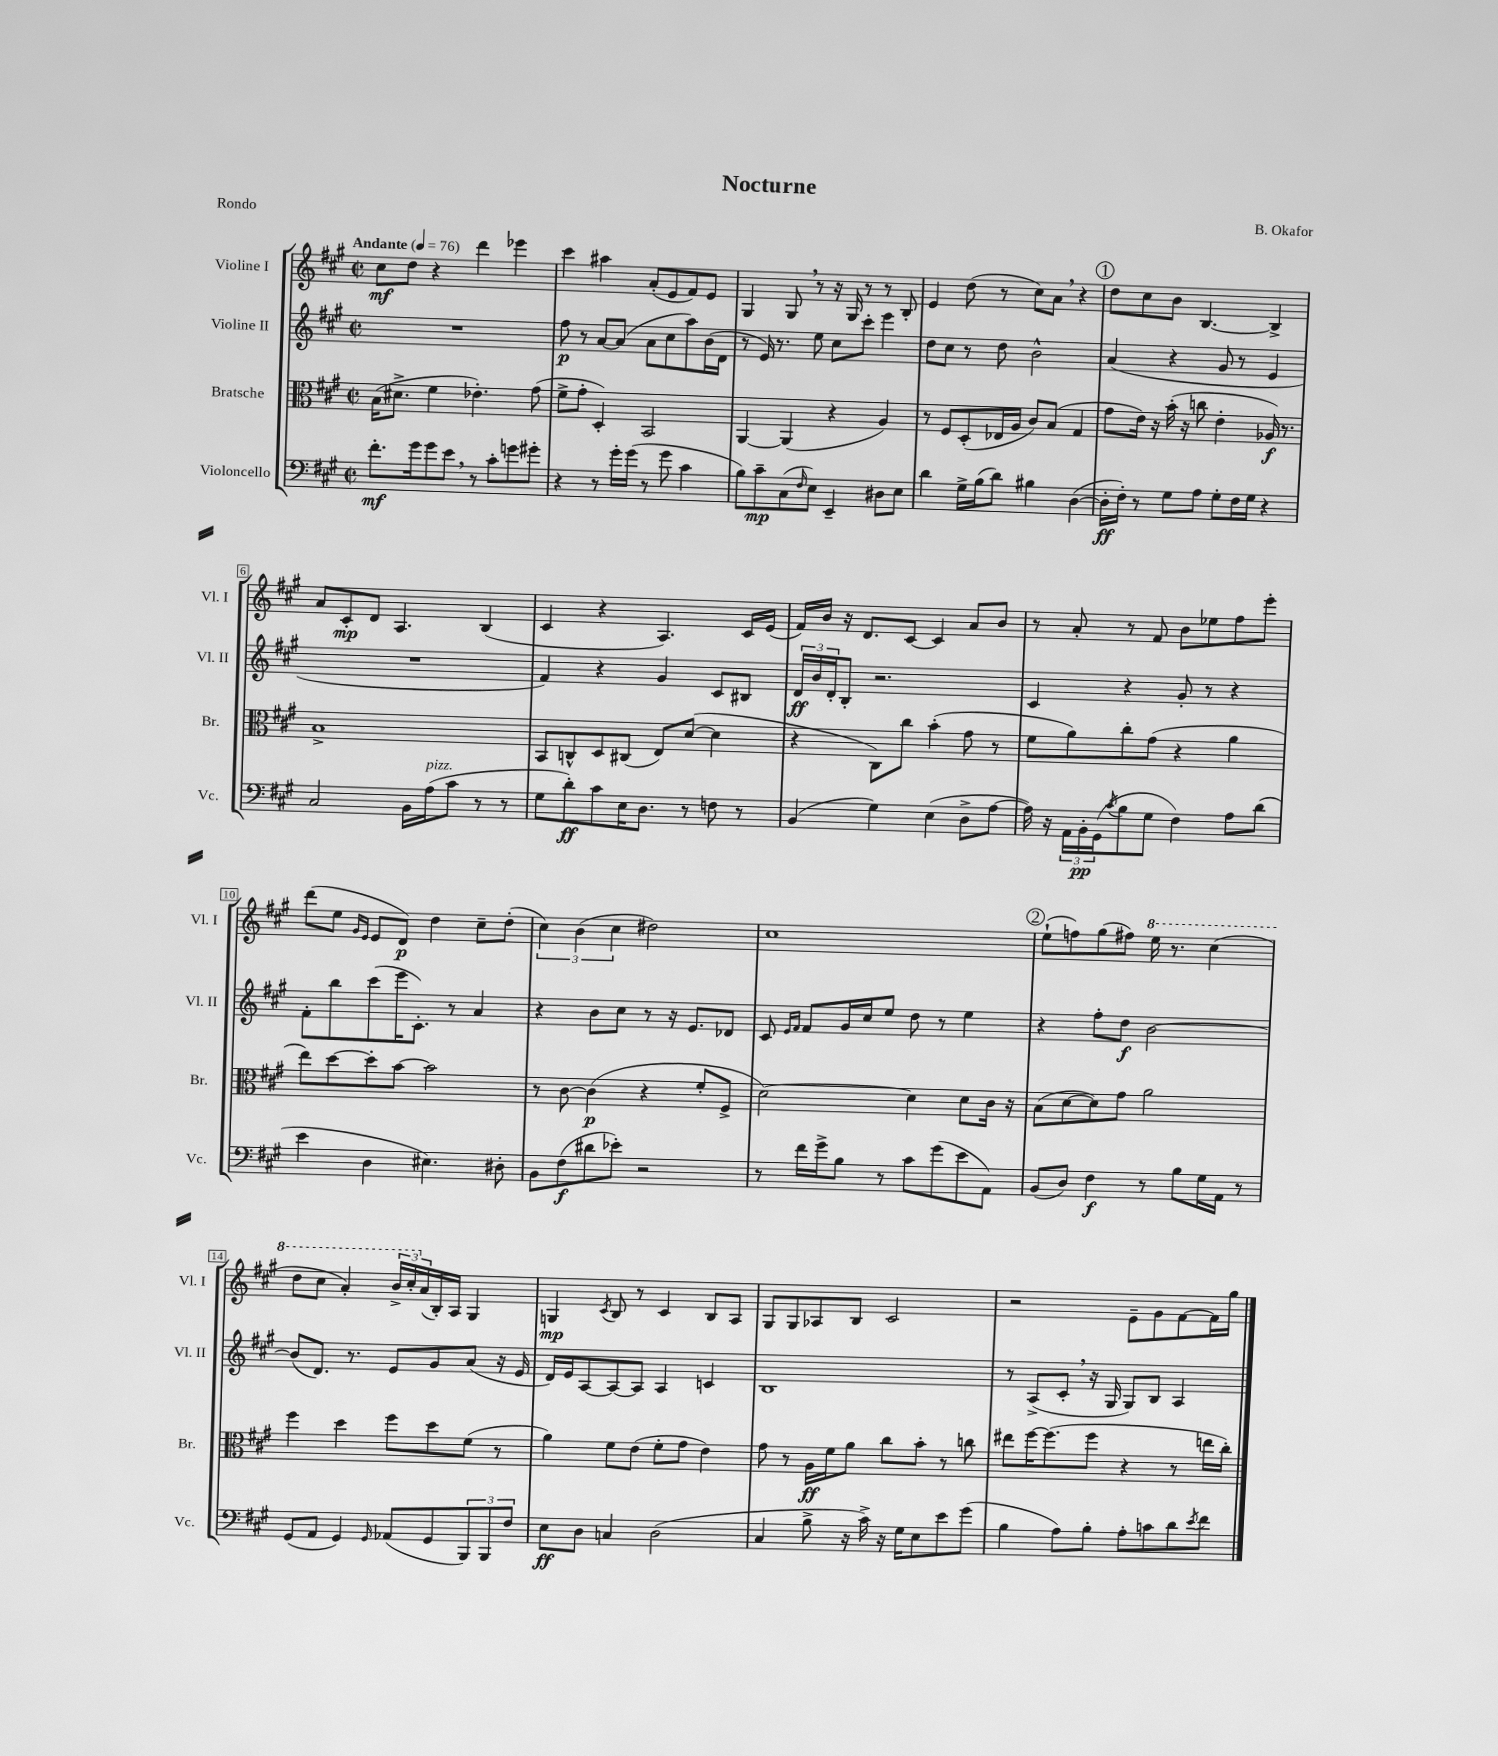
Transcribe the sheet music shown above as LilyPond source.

\header { title = "Nocturne" composer = "B. Okafor" piece = "Rondo" }
<<
\new StaffGroup <<
\new Staff = "s0" \with { instrumentName = "Violine I" shortInstrumentName = "Vl. I" } {
    \clef treble \key a \major \defaultTimeSignature \time 2/2 \tempo "Andante" 4 = 76
    cis''8\mf d''8 r4 d'''4 ees'''4 |
    cis'''4 ais''4 a'8-.( e'8 fis'8) e'8 |
    gis4 gis8 \breathe r8 r16 gis16 r8 r8 b8-. |
    e'4 d''8( r8 cis''8) a'8 \breathe r4 |
    \mark \markup { \circle "1" } d''8 cis''8 b'8 b4.~ b4-> |
    a'8 cis'8-.\mp d'8 a4. b4( |
    cis'4 r4 a4.) cis'16 e'16( |
    fis'16) b'16 r16 d'8. cis'8~ cis'4 a'8 b'8 |
    r8 a'8-. r8 fis'8 b'8 ees''8 fis''8 e'''8-. |
    d'''8( e''8 \grace { gis'16 e'16 } e'8 d'8\p) d''4 cis''8-- d''8-.( |
    \tuplet 3/2 { cis''4) b'4( cis''4 } dis''2) |
    cis''1 |
    \mark \markup { \circle "2" } e''8-!( f''8) gis''8( fis''8) \ottava #1 e'''16 r8. cis'''4( |
    d'''8 cis'''8 a''4-.) \tuplet 3/2 { b''16-> cis'''16-. \ottava #0 a'16( } b16-.) a16 gis4 |
    g4\mp \acciaccatura { cis'8 } b8 r8 cis'4 b8 a8 |
    gis8 gis8 aes8 b8 cis'2 |
    r2 e'8-- gis'8 fis'8~ fis'16 gis''16 \bar "|." |
}
\new Staff = "s1" \with { instrumentName = "Violine II" shortInstrumentName = "Vl. II" } {
    \clef treble \key a \major \defaultTimeSignature \time 2/2
    R1 |
    fis''8\p r8 a'8~ a'8( a'8 cis''8 a''8) b'16( d'16 |
    r8 e'16) r8. e''8 cis''8 cis'''8-. e'''4 |
    d''8 cis''8 r8 d''8 b'2-^ |
    \mark \markup { \circle "1" } a'4( r4 gis'8 r8 e'4 |
    R1 |
    fis'4) r4 gis'4 cis'8 bis8 |
    \tuplet 3/2 { d'16\ff b'16 d'16-. } b8-. r2. |
    cis'4 r4 gis'8-. r8 r4 |
    fis'8-. b''8 cis'''8( e'''16 cis'8.-.) r8 a'4 |
    r4 b'8 cis''8 r8 r16 e'8. des'8 |
    cis'8 \grace { e'16 fis'16 } fis'8 gis'16 cis''16 e''8 d''8 r8 e''4 |
    \mark \markup { \circle "2" } r4 fis''8-. d''8\f b'2~ |
    b'8( d'8.) r8. e'8 gis'8 a'8( r16 e'16 |
    d'16) e'16 a8~ a8~ a8 a4 c'4 |
    b1 |
    r8 a8->( cis'8-. \breathe r16 gis16 gis8) b8 a4 \bar "|." |
}
\new Staff = "s2" \with { instrumentName = "Bratsche" shortInstrumentName = "Br." } {
    \clef alto \key a \major \defaultTimeSignature \time 2/2
    b16( dis'8.-> fis'4 ees'4.-.) gis'8( |
    fis'8-> gis'8-. d4-.) b,2 |
    a,4~ a,4( r4 a4) |
    r8 fis8 d8-.( ees16 a16 cis'8) b8( gis4 |
    \mark \markup { \circle "1" } gis'8 e'16) r16 b'16-.( r16 c''8 e'4-. aes16\f) r8. |
    b1-> |
    b,8 c8-^ d8 cis8( e8) d'8~( d'4 |
    r4 cis8) cis''8 b'4-.( gis'8 r8 |
    fis'8 a'8) cis''8-. gis'8( r4 a'4 |
    e''8) d''8~ d''8-. b'8~ b'2 |
    r8 cis'8~ cis'4\p( r4 fis'8-. fis8-> |
    d'2~) d'4 d'8 cis'16 r16 |
    \mark \markup { \circle "2" } b8( d'8~ d'8) gis'8 a'2 |
    fis''4 d''4 fis''8 d''8 fis'8( r8 |
    a'4) fis'8 e'8( fis'8-. gis'8 e'4) |
    gis'8 r8 a16\ff fis'16 a'8 cis''8 b'8-. r8 c''8 |
    eis''8 fis''16~ fis''8.( fis''8 r4 r8 e''16 cis''16-.) \bar "|." |
}
\new Staff = "s3" \with { instrumentName = "Violoncello" shortInstrumentName = "Vc." } {
    \clef bass \key a \major \defaultTimeSignature \time 2/2
    fis'8.-.\mf gis'16 gis'8 e'8 \breathe r8 cis'8-. g'8 gis'8-. |
    r4 r8 gis'16-. gis'16( r8 gis'8 cis'4 |
    b8) cis'8--\mp cis8( \grace { fis16 } e8) e,4-- dis8 e8 |
    d'4 gis16-> b16( d'8) bis4 d4~( |
    \mark \markup { \circle "1" } d16-.\ff fis16-.) r8 gis8 a8 gis8-. fis16 gis16 r4 |
    cis2 b,16 a16^\markup { \italic "pizz." }( cis'8 r8 r8 |
    gis8 d'8-.\ff) cis'8 e16 d8. r8 f8 r8 |
    b,4( gis4) e4( d8-> a8~ |
    a16) r16 \tuplet 3/2 { a,16 b,16-.\pp gis,16( } \acciaccatura { cis'8 } b8 gis8 fis4) a8 d'8( |
    e'4 d4 eis4.) dis8-. |
    b,8 fis8\f( dis'8 ees'8-.) r2 |
    r8 fis'16 gis'16-> b8 r8 cis'8 gis'8( e'8 a,8) |
    \mark \markup { \circle "2" } b,8( d8) fis4\f r8 b8 gis16 a,16 r8 |
    gis,8( a,8 gis,4) \grace { gis,16 } aes,8( gis,8 \tuplet 3/2 { b,,8) b,,8 fis8 } |
    e8\ff d8 c4 d2( |
    cis4 b8-> r16 cis'16->) r16 gis16 e8 e'8 gis'8( |
    b4 a8) b8-. a8-. c'8 d'8 \acciaccatura { e'8 } fis'8 \bar "|." |
}
>>
>>
\layout { \context { \Score \override BarNumber.stencil = #(make-stencil-boxer 0.1 0.3 ly:text-interface::print) } }
